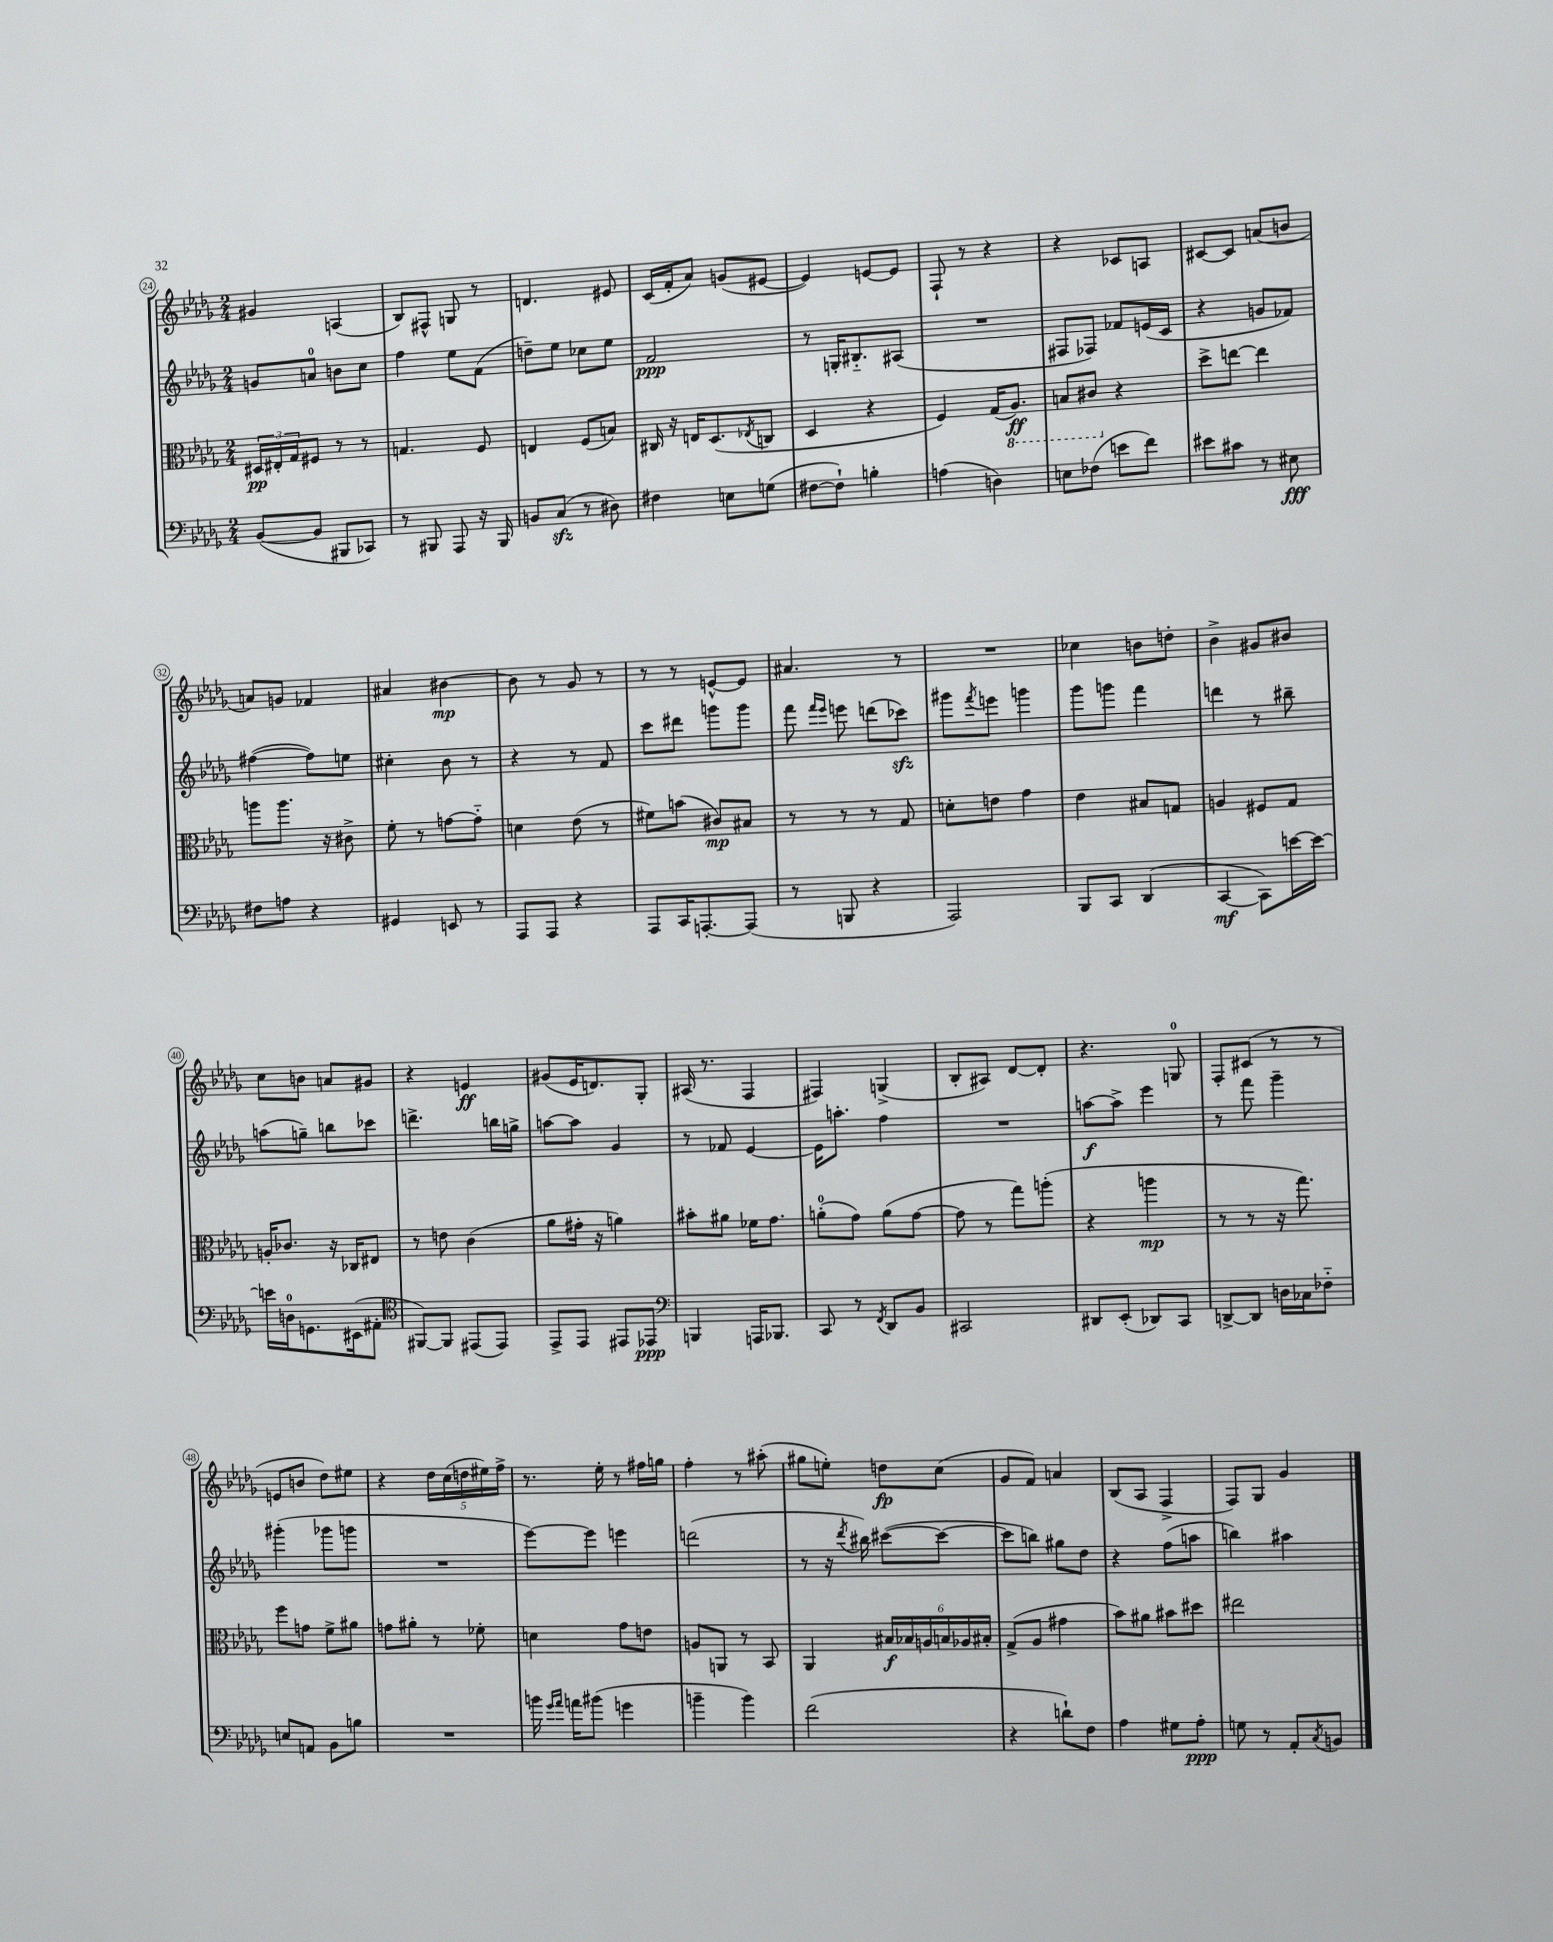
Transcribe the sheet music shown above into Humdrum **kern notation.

**kern	**kern	**kern	**kern
*staff4	*staff3	*staff2	*staff1
*clefF4	*clefC3	*clefG2	*clefG2
*k[b-e-a-d-g-]	*k[b-e-a-d-g-]	*k[b-e-a-d-g-]	*k[b-e-a-d-g-]
*M2/4	*M2/4	*M2/4	*M2/4
([8BB-	24D#	8g	4g#
.	24E#'	.	.
.	24G-	.	.
8BB-]	8F#	8a	.
8BBB#	8r	8b	(4A
8CC-)	8r	8cc	.
=	=	=	=
8r	4.G	4ff	8B-)
8BBB#	.	.	8F#^^
8AAA-	.	8ee-	8G
16r	8F	(8f	8r
16BBB#	.	.	.
=	=	=	=
8BB	4E	8dd~)	4.d
(8C	.	8ee-	.
8r	(8F	8cc-	.
8D#)	8B)	8ee-	8e#
=	=	=	=
4F#	16C#	2f	(16c
.	16r	.	16f'
.	16E	.	8a-)
.	(8.D-	.	.
8E	.	.	(8g
.	8qE-	.	.
(8G	8C	.	[8e#
=	=	=	=
[8F#	4D-	8r	4e#])
8F#`])	.	16G'	.
.	.	8.B#'~	.
4B'	4r	.	[8e
.	.	(8A#	8e]
=	=	=	=
(4A	4F)	2r	8F`
.	.	.	8r
4D)	(16G-	.	4r
.	8.AA-)	.	.
=	=	=	=
8E	8BB	8F#	4r
(8F-	8C#	8F-)	.
8e	4r	8f-	8c-
8f)	.	(16e	8A
.	.	16c	.
=	=	=	=
8e#	8dd-^	4r	[8c#
8c#	[8ee	.	8c#]
8r	4ee]	8g	(8a
8E#	.	8f-)	8b
=	=	=	=
8F#	8aa	([4ff#	8a)
8A	8.aa	.	8g
4r	.	8ff#])	4f-
.	16r	.	.
.	8c#^	8ee	.
=	=	=	=
4GG#	8f'	4cc#'	4a#
.	8r	.	.
8EE	[8g	8b-	[4b#
8r	8g'~]	8r	.
=	=	=	=
8AAA-	4d	4r	8b#]
8AAA-	.	.	8r
4r	(8e-	8r	8g-
.	8r	8f	8r
=	=	=	=
8AAA-	8f#)	8ccc	8r
16CC	(8b	8ddd#	8r
[8.AAA'	.	.	.
.	8c#)	8ggg	[8e^^
(8AAA]	8B#	8ggg	8e]
=	=	=	=
8r	8r	8fff	4.a#
.	.	16qqfff	.
.	.	16qqeee-	.
8BBB	8r	8eee	.
4r	8r	(8ddd	.
.	8G-	8ccc-)	8r
=	=	=	=
2AAA-)	8d'	8ggg#	2r
.	.	8qfff	.
.	8e	8eee	.
.	4g-	4ggg	.
=	=	=	=
8BBB-	4e-	8ggg-	4cc-
8CC	.	8ggg	.
(4DD-	8B#	4fff	8b
.	8G	.	8dd'
=	=	=	=
[4CC	4A	4ddd	4b-^
8CC])	8F#	8r	8g#
[16e	8G-	8bb#~	8b#
16e_	.	.	.
=	=	=	=
16e]	16A'	(8aa	8cc
16D	8.c-	.	.
8.GG	.	8gg~)	8b
.	16r	8bb	8a
(16EE#	16C-	.	.
8AA#'	8E#	8ccc-	8g#
=	=	=	=
*clefC4	*	*	*
[8FF#)	8r	4.ddd^	4r
8FF#]	8e	.	.
(8EE#	(4c	.	4e
8EE#)	.	16bb	.
.	.	16gg^	.
=	=	=	=
8EE-^	8a-	[8aa	(8g#
8EE-	16g#'	8aa]	16e-
.	16r	.	8.d)
8EE#	4a)	4g-	.
8EE-	.	.	8G-'
=	=	=	=
*clefF4	*	*	*
4BBB	8b#'	8r	(16A#
.	.	.	8.r
.	8a#	8f-	.
16AAA	16f-	[4e-	4F
8.BBB-	8.g-	.	.
=	=	=	=
8CC	(8a'	16e-]	4F#)
.	.	8.aa'	.
8r	8g-)	.	.
8qFF	.	.	.
8DD-	(8a	4ff	(4G^
8BB-	[8g-	.	.
=	=	=	=
2CC#	8g-]	2r	8B-'
.	8r	.	8A#)
.	8gg-)	.	[8d-
.	(8aa'	.	8d-']
=	=	=	=
8DD#	4r	[8aa	4.r
(8EE-'	.	8aa^]	.
8DD-)	4aa	4eee-	.
8CC	.	.	8G
=	=	=	=
[8DD^	8r	8r	8F'
8DD]	8r	8fff	(8c#
16D	16r	4ggg-~	8r
16C-	8.gg-)	.	.
8F-'~	.	.	8r
=	=	=	=
8E	8ff	(4ggg#'	8e
8AA	8g	.	8b
8BB-	8f^	8ggg-	8dd-)
8B	8a#	8ggg	8ee#
=	=	=	=
2r	8g	2r	4r
.	8a#'	.	.
.	8r	.	20dd-
.	.	.	(20cc
.	.	.	20dd
.	8f-'	.	.
.	.	.	20ee#)
.	.	.	20ff^
=	=	=	=
16b	4d	[8eee-)	8.r
16qqg-	.	.	.
16qqa-	.	.	.
16a	.	.	.
(8b#	.	8eee-]	.
.	.	.	16ee-'
4g	8g-	4eee	8r
.	8e	.	16ff#
.	.	.	16gg
=	=	=	=
4b~	8A	(2ddd	4ff'
.	8AA	.	.
4b)	8r	.	8r
.	8BB-	.	(8aa#'
=	=	=	=
(2f	4AA-	8r	8gg#
.	.	16r	8ee')
.	.	8qddd-	.
.	.	16bb#)	.
.	24B#	([8ccc#	8dd
.	24B-	.	.
.	24A	.	.
.	24B	8ccc#_	(8cc
.	24A-	.	.
.	24B#'	.	.
=	=	=	=
4r	(8G-^	8ccc#]	8g-
.	8A-	8bb)	8f)
8d`)	4g#	8gg#	4a
8F	.	8dd-	.
=	=	=	=
4A-	8b-)	4r	(8B-
.	8a#	.	8A-
8G#	8b#	(8ff	4F^
8A-'	8dd#	8aa	.
=	=	=	=
8G	2ee#	4bb)	8F)
8r	.	.	8G-
8AA-'	.	4aa#	4g-
8qC	.	.	.
8BB	.	.	.
==	==	==	==
*-	*-	*-	*-
